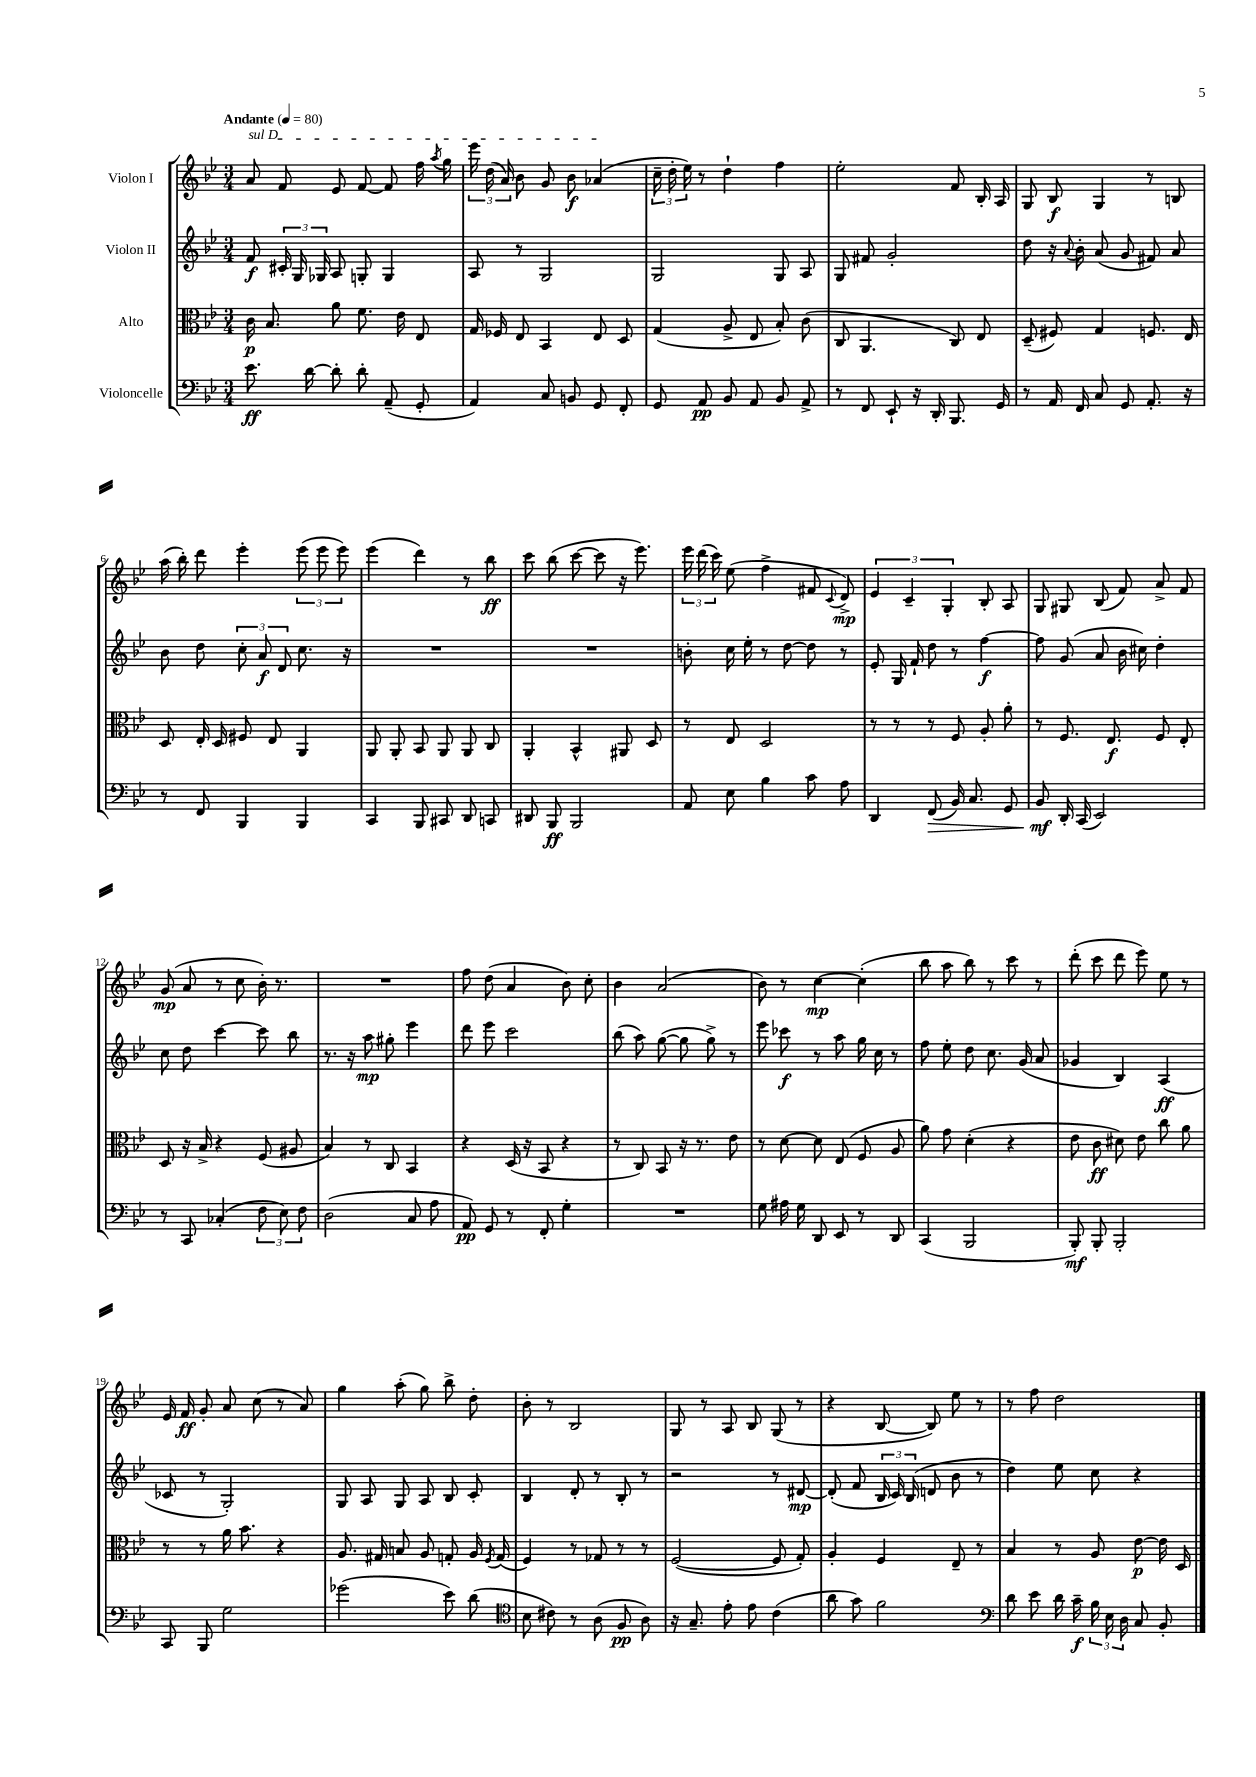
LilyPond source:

<<
\new StaffGroup <<
\new Staff = "s0" \with { instrumentName = "Violon I" } {
    \clef treble \key bes \major \numericTimeSignature \time 3/4 \tempo "Andante" 4 = 80
    \autoBeamOff \once \override TextSpanner.bound-details.left.text = \markup { \italic "sul D" } a'8\startTextSpan f'8 ees'8 f'8~ f'8 f''16 \acciaccatura { a''8 } g''16 |
    \tuplet 3/2 { ees'''16 d''16( a'16) } bes'8 g'8 bes'8\f aes'4\stopTextSpan( |
    \tuplet 3/2 { c''16-- d''16-. ees''16) } r8 d''4-! f''4 |
    ees''2-. f'8 bes16-. a16 |
    g8 bes8\f g4 r8 b8 |
    a''16( bes''16-.) d'''8 ees'''4-. \tuplet 3/2 { ees'''8( ees'''8 ees'''8) } |
    ees'''4( d'''4) r8 bes''8\ff |
    c'''8 bes''8( c'''8~ c'''8 r16 ees'''8.) |
    \tuplet 3/2 { ees'''16 d'''16( c'''16) } ees''8( f''4-> fis'8 \appoggiatura { c'8 } d'8->\mp) |
    \tuplet 3/2 { ees'4 c'4-- g4-. } bes8-. a8 |
    g8 gis8 bes8( f'8) a'8-> f'8 |
    g'8\mp( a'8 r8 c''8 bes'16-.) r8. |
    R2. |
    f''8 d''8( a'4 bes'8) c''8-. |
    bes'4 a'2( |
    bes'8) r8 c''4~\mp c''4-.( |
    bes''8 a''8 bes''8) r8 c'''8 r8 |
    d'''8-.( c'''8 d'''8 ees'''8) ees''8 r8 |
    ees'16 f'16\ff g'8-. a'8 c''8( r8 a'8) |
    g''4 a''8-.( g''8) bes''8-> d''8-. |
    bes'8-. r8 bes2 |
    g8 r8 a8 bes8 g8( r8 |
    r4 bes8~ bes8) ees''8 r8 |
    r8 f''8 d''2 \bar "|." |
}
\new Staff = "s1" \with { instrumentName = "Violon II" } {
    \clef treble \key bes \major \numericTimeSignature \time 3/4
    \autoBeamOff f'8\f \tuplet 3/2 { cis'16-. g16 ges16 } a8 g8-. g4 |
    a8 r8 g2 |
    g2 g8 a8 |
    g8 fis'8 g'2-. |
    d''8 r16 \appoggiatura { a'8 } bes'16-. a'8( g'8 fis'8) a'8 |
    bes'8 d''8 \tuplet 3/2 { c''8-. a'8\f d'8 } c''8. r16 |
    R2. |
    R2. |
    b'8-. c''16 ees''16-. r8 d''8~ d''8 r8 |
    ees'8-. g16 f'16-! d''8 r8 f''4~\f |
    f''8 g'8( a'8 bes'16 cis''16) d''4-. |
    c''8 d''8 c'''4~ c'''8 bes''8 |
    r8. r16 a''8\mp gis''8-. ees'''4 |
    d'''8 ees'''8 c'''2 |
    bes''8( a''8) g''8~( g''8 g''8->) r8 |
    ees'''8 ces'''8\f r8 a''8 g''16 c''16 r8 |
    f''8 ees''8-. d''8 c''8. g'16( a'8 |
    ges'4 bes4) a4\ff( |
    ces'8 r8 g2-.) |
    g8 a8 g8 a8 bes8 c'8-. |
    bes4 d'8-. r8 bes8-. r8 |
    r2 r8 dis'8~\mp |
    dis'8-.( f'8 \tuplet 3/2 { bes16 c'16) bes16( } d'8 bes'8 r8 |
    d''4) ees''8 c''8 r4 \bar "|." |
}
\new Staff = "s2" \with { instrumentName = "Alto" } {
    \clef alto \key bes \major \numericTimeSignature \time 3/4
    \autoBeamOff c'16\p bes8. a'8 f'8. ees'16 ees8 |
    g16 fes16 ees8 bes,4 ees8 d8 |
    g4( a8-> ees8 bes8-.) c'8( |
    c8 a,4. c8) ees8 |
    d8--( fis8) g4 f8. ees16 |
    d8 ees16-. d16 fis8 ees8 a,4 |
    a,8 a,8-. bes,8 a,8 a,8 c8 |
    a,4-. bes,4-^ ais,8 d8 |
    r8 ees8 d2 |
    r8 r8 r8 f8 a8-. a'8-. |
    r8 f8. ees8.\f f8 ees8-. |
    d8 r16 bes16-> r4 f8( ais8 |
    bes4) r8 c8 bes,4 |
    r4 d16( r16 bes,8 r4 |
    r8 c8) bes,8 r16 r8. ees'8 |
    r8 d'8~ d'8 ees8( f8 a8 |
    a'8) g'8 d'4-.( r4 |
    ees'8 c'8\ff dis'8) ees'8 c''8 a'8 |
    r8 r8 a'16 bes'8. r4 |
    a8. gis16 b8 a8 g8-. a16 \acciaccatura { f8 } g16( |
    f4) r8 ges8 r8 r8 |
    f2~( f8 g8-.) |
    a4-. f4 ees8-- r8 |
    bes4 r8 a8 ees'8~\p ees'16 d16 \bar "|." |
}
\new Staff = "s3" \with { instrumentName = "Violoncelle" } {
    \clef bass \key bes \major \numericTimeSignature \time 3/4
    \autoBeamOff ees'8.\ff d'16~ d'8-. d'8-. a,8--( g,8-. |
    a,4) c8 b,8 g,8 f,8-. |
    g,8 a,8\pp bes,8 a,8 bes,8 a,8-> |
    r8 f,8 ees,8-! r16 d,16-. bes,,8. g,16 |
    r8 a,16 f,16 c8 g,8 a,8.-. r16 |
    r8 f,8 bes,,4 bes,,4 |
    c,4 bes,,8 cis,8 d,8 c,8 |
    dis,8 bes,,8\ff bes,,2 |
    a,8 ees8 bes4 c'8 a8 |
    d,4 f,8\>( bes,16) c8. g,8 |
    bes,8\mf\! d,16-. c,16( ees,2) |
    r8 c,8 ces4-.( \tuplet 3/2 { f8 ees8) f8 } |
    d2( c8 a8 |
    a,8\pp) g,8 r8 f,8-. g4-. |
    R2. |
    g8 ais16 g16 d,8 ees,8 r8 d,8 |
    c,4( bes,,2 |
    bes,,8-.\mf) bes,,8-. bes,,2-. |
    c,8 bes,,8 g2 |
    ges'2( ees'8) d'8( |
    \clef tenor bes8 cis'8) r8 a8( f8\pp a8) |
    r16 g8.-- ees'8-. ees'8 c'4( |
    a'8 g'8) f'2 |
    \clef bass d'8 ees'8 d'16 c'16--\f \tuplet 3/2 { bes16 ees16 d16 } c8 bes,8-. \bar "|." |
}
>>
>>
